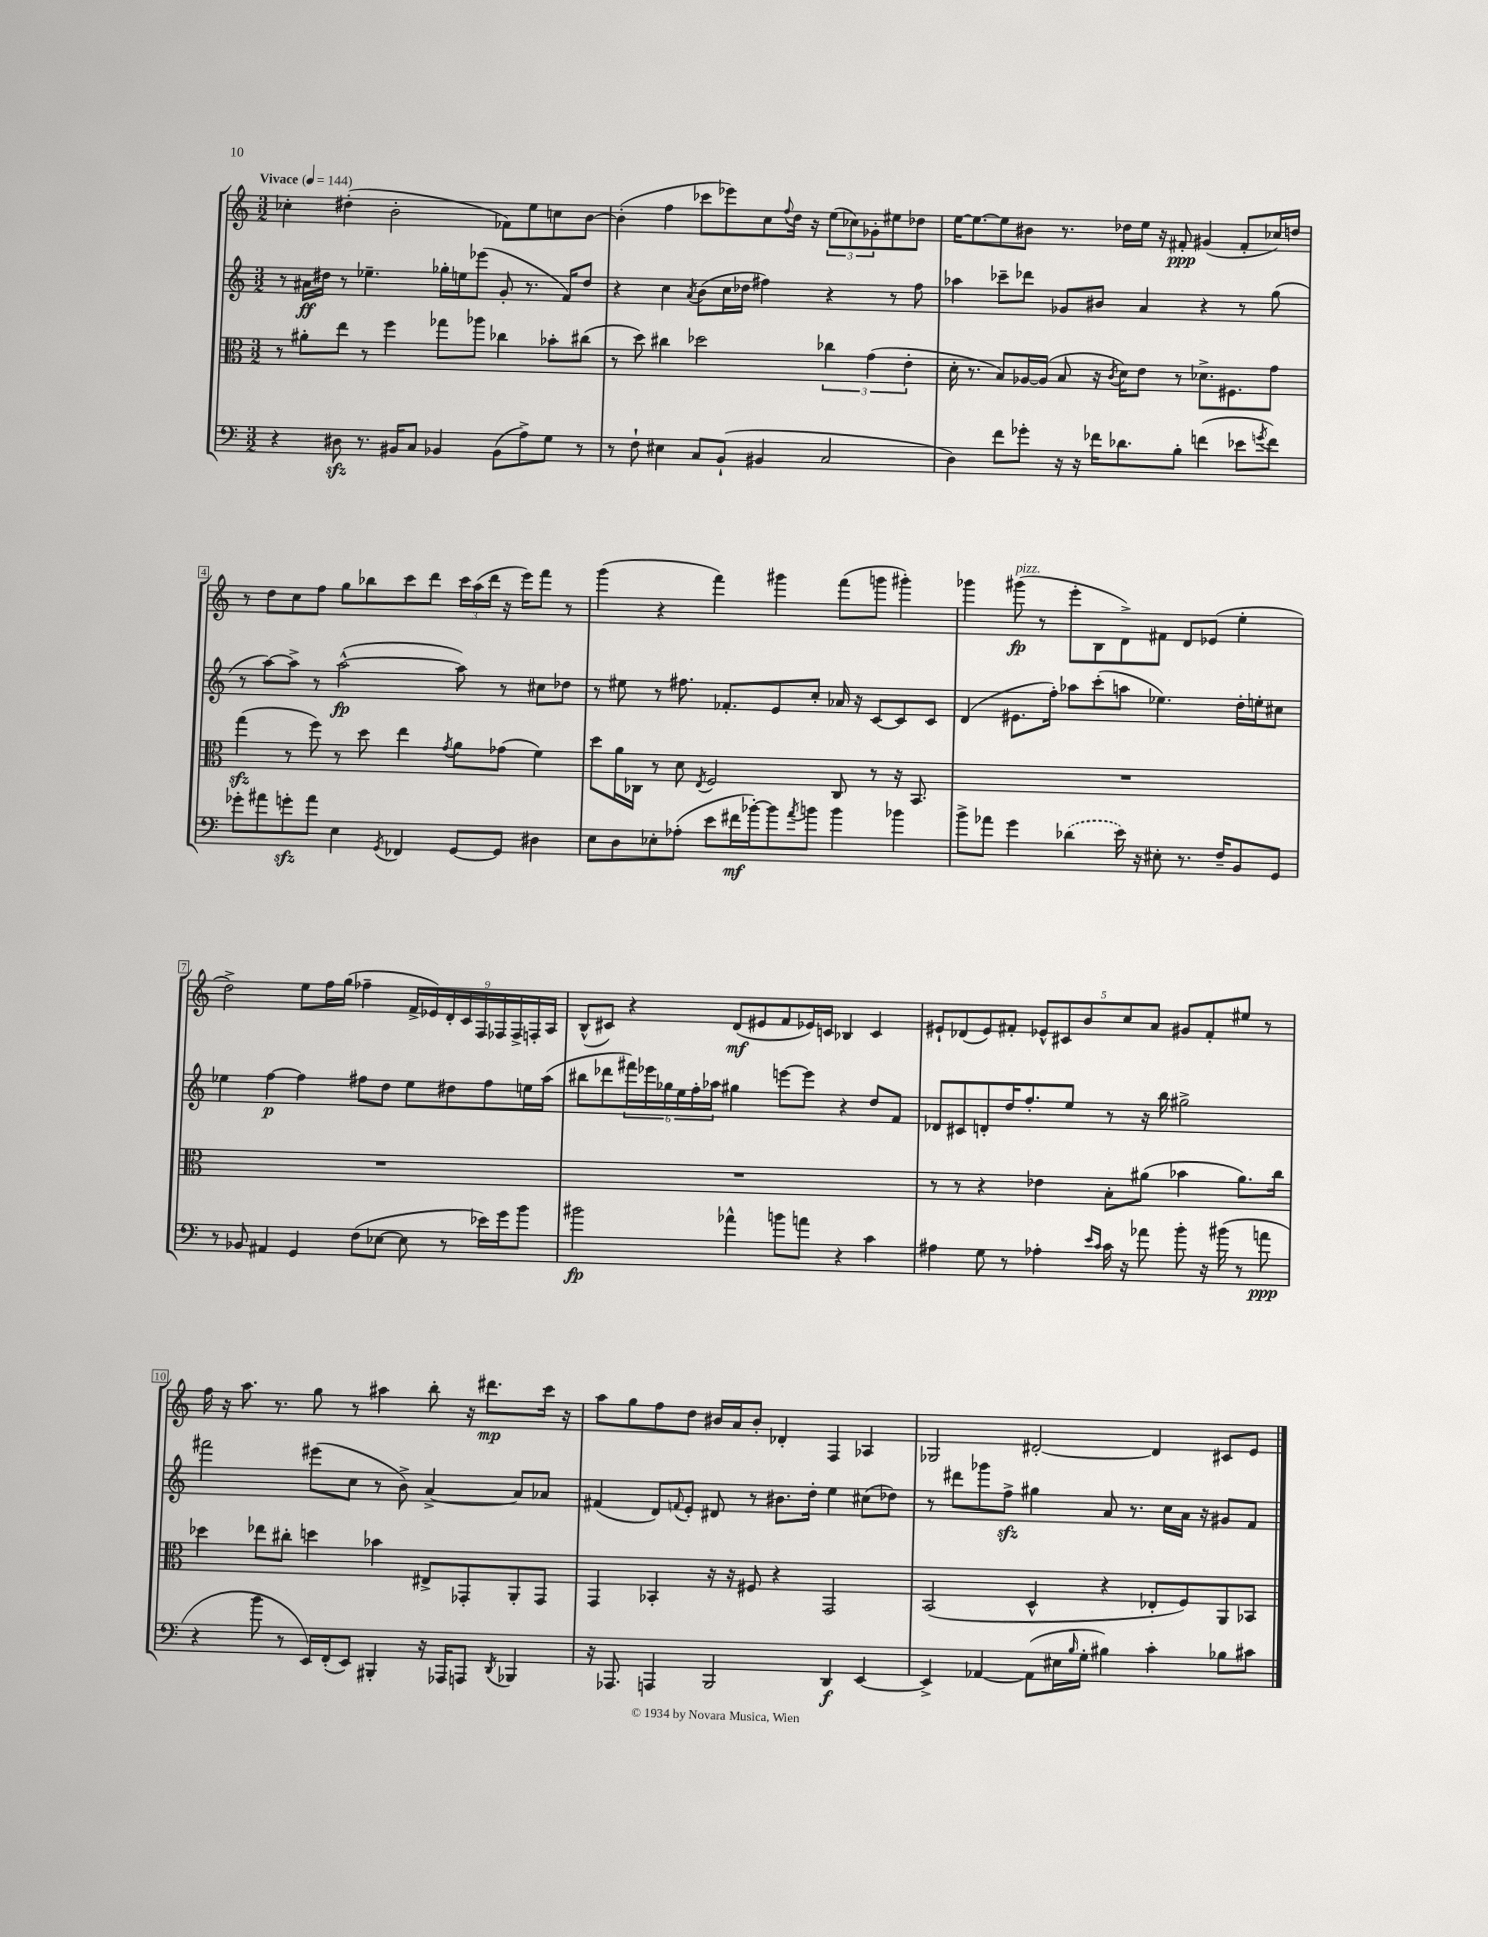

**kern	**kern	**kern	**kern
*staff4	*staff3	*staff2	*staff1
*clefF4	*clefC3	*clefG2	*clefG2
*k[]	*k[]	*k[]	*k[]
*M3/2	*M3/2	*M3/2	*M3/2
*MM144	*MM144	*MM144	*MM144
4r	8r	8r	4cc-'\
.	8a#'\L	16a#\LL	.
.	.	16dd#\JJ	.
8D#\	8ee\J	8r	(4dd#'\
8.r	8r	4.ee-~\	.
.	4ff\	.	2b'\
16BB#/LK	.	.	.
8C/J	.	.	.
4BB-/	8gg-\L	16gg-'\LL	.
.	.	16ee\J	.
.	8aa-\J	(8eee-\J	.
(8BB-\L	4cc-\	8g'/	8f-\L)
8A^\)	.	8.r	8ee\
8G\J	8b-'\L	.	8cc\
.	.	16f/LK)	.
8r	(8cc#\J	8dd#/J	[8b\J
=	=	=	=
8r	8r	4r	(4b'\]
8F`\	8dd\)	.	.
4E#\	4cc#\	4cc\	4ff\
.	.	8qa/	.
8C/L	2dd-\	(8b\L	8ccc-\L
(8BB`/J	.	16cc\L	8eee-\)
.	.	16dd-\JJ	.
4BB#/	.	4ff#\)	8cc\
.	.	.	8qqff/
.	.	.	16dd\Jk
.	.	.	16r
2C/	6cc-\	4r	(12ee\L
.	.	.	12cc-\)
.	(6g\	.	12g-'\
.	.	8r	8ee#\
.	6e'\	.	.
.	.	8ff#\	8dd-\J
=	=	=	=
4D\)	16d'\	4aa-\	[16ee\LK
.	8.r	.	8.ee\_
8f\L	8B/L)	8ccc-~\L	8ee\]
8g-'\J	[16A-/L	8ddd-\J	8b#\J
.	(16A-/]JJ	.	.
16r	8B/	8g-/L	8.r
16r	.	.	.
16f-\LK	16r	8b#/J	.
.	8qc/	.	.
8.d-\	16d\LK)	.	16dd-\LL
.	8e\J	4a/	16ee\JJ
.	.	.	16r
8B'\J	8r	.	8f#'/
(4f\	8.d-^\L	4r	(4g#/
.	8.F#\	.	.
8e-\L	.	8r	8f#'/L
8qg/	.	.	.
8f\J)	8g\J	(8gg\	16cc-/L)
.	.	.	16dd/JJ
=	=	=	=
8g-'\L	(4gg\	8r	8r
8a#\	.	[8aa\L)	8dd\L
8g'\	8r	8aa^\]J	8cc\
8a#\J	8ff\)	8r	8ff\J
4E\	8r	([2aa^^\	8gg\L
.	8dd\	.	8bb-\
8qGG/	.	.	.
4FF-/	4ee\	.	8ccc\
.	.	.	8ddd\J
.	8qg/	.	.
[8GG/L	8a\L	8aa\])	24ccc\LL
.	.	.	(24aa\
.	.	.	24ddd\JJ
8GG/]J	(8g-\J	8r	16r
.	.	.	16eee\LK)
4D#\	4f\)	8cc#\L	8fff\J
.	.	8dd-\J	8r
=	=	=	=
8E\L	8dd\L	8r	(4ggg\
8D\	16a\L	8ee#\	.
.	16C-\JJ	.	.
8E-'\	8r	8r	4r
(8A-'\J	8d\	8.ff#\	.
.	8qE/	.	.
8e\L	2F/	.	4fff\)
.	.	8.f-'/L	.
16f#\L	.	.	.
[16b-'\J)	.	.	.
8b-\]	.	8e/	4ggg#\
8qa/	.	.	.
8b\J	.	8cc'/J	.
4b\	8C-/	16a-/	(8fff\L
.	.	16r	.
.	8r	[8c/L	8ggg\J
4b-\	16r	8c/]	4ggg#'\)
.	8.BB/	.	.
.	.	8c/J	.
=	=	=	=
8b^\L	1.r	(4d/	4ggg-\
8a-\J	.	.	.
4g\	.	8.e#\L	(8ggg#\
.	.	.	8r
.	.	16ff'\Jk)	.
(4d-\	.	8aa-\L	8eee'\L
.	.	(8ccc'\	8B\
16e\)	.	8aa\J	8d^\)
16r	.	.	.
8E#'\	.	4.ee-\)	8f#\J
8.r	.	.	8d/L
.	.	.	(8e-/J
16F~/LK	.	.	.
8BB/	.	16dd'\LL	4ee'\
.	.	16ee'\J	.
8GG/J	.	8cc#\J	.
=	=	=	=
8r	1.r	4ee-\	2dd^\)
8BB-/	.	.	.
4AA#/	.	[4ff\	.
4GG/	.	4ff\]	8ee\L
.	.	.	16ff\L
.	.	.	(16gg\JJ
(8F\L	.	8ff#\L	4ff-~\
[8E-\J	.	8dd\J	.
8E-\]	.	8ee-\L	18f^/LL
.	.	.	18e-/)
.	.	.	18d'/
8r	.	8dd#\	.
.	.	.	18c/
.	.	.	18F/
16e-\LL)	.	8ff#\	.
.	.	.	18F-/
16g\J	.	.	.
.	.	.	18F-^/
8b\J	.	16ee\L	.
.	.	.	18F'/
.	.	(16aa\JJ	.
.	.	.	18A/JJ
=	=	=	=
2b#\	1.r	8bb#\L	(8B^^/L
.	.	8ddd-\	8c#/J)
.	.	24fff#\L)	4r
.	.	24eee-\	.
.	.	24gg-\	.
.	.	24ee\	.
.	.	24ff'\	.
.	.	24aa-\JJ	.
4a-^^\	.	4gg#\	(8d/L
.	.	.	8e#/
8b\L	.	[8eee\L	8f/
8a\J	.	8eee\]J	16e-/L)
.	.	.	16c/JJ
4r	.	4r	4B-/
4c\	.	8dd/L	4c/
.	.	8f/J	.
=	=	=	=
4A#\	8r	8d-/L	8e#`/L
.	8r	8c#/	(8d-/
8G\	4r	8d'/	8e#/)
8r	.	16dd/K	8f#'/J
.	.	8.ff'/	.
4A-'\	4e-\	.	10e-^^/L
.	.	.	10c#/
.	.	8ee/J	.
.	.	.	10b/
16qqe/LL	.	.	.
16qqc/JJ	.	.	.
16c\	8B'\L	8r	.
.	.	.	10cc/
16r	.	.	.
8a-\	(8a#\J	16r	.
.	.	.	10a/J
.	.	16bb\	.
8b'\	4b-\	2gg#^\	8g#/L
16r	.	.	8f#'/
(16b#\	.	.	.
8r	8.a#\L)	.	8ee#/J
8a\	.	.	8r
.	16cc\Jk	.	.
=	=	=	=
4r	4dd-\	2fff#\	16ff\
.	.	.	16r
.	.	.	8.aa\
8b\	8ee-\L	.	.
.	.	.	8.r
8r	8cc#'\J	.	.
16EE/LL)	4dd\	(8eee#\L	8gg\
(16FF'/J	.	.	.
8EE/J)	.	8cc\J	8r
4BBB#'/	4b-\	8r	4aa#\
.	.	8b^\)	.
16r	8E#^/L	[4a^/	8bb'\
16AAA-/LK	.	.	.
8AAA/J	8GG-'/	.	16r
.	.	.	8.ddd#\L
8qDD/	.	.	.
4BBB-/	8AA'/	8a/]L	.
.	8GG-/J	8a-/J	16ccc\Jk
.	.	.	16r
=	=	=	=
16r	4GG/	(4f#/	8aa\L
8.AAA-/	.	.	.
.	.	.	8gg\
4AAA/	4BB-'/	8d/L)	8ff\
.	.	8qqf/	.
.	.	8e'/J	8dd\J
2BBB/	16r	8d#/	16b#/LL
.	16r	.	16a/J
.	8F#/	8r	8b#'/J
.	4r	8.b#\L	4d-'/
.	.	16dd'\Jk	.
4DD/	2GG/	4ee\	4F/
[4EE/	.	(8cc#\L	4A-/
.	.	8dd-\J)	.
=	=	=	=
4EE^/]	(2BB/	8r	2G-/
.	.	8ddd#\L	.
[4AA-/	.	8ggg-\	.
.	.	8ff^\J	.
(8AA-\]L	4D^^/	4gg#\	[2d#'/
16E#\L	.	.	.
16qqB/	.	.	.
16G'\JJ	.	.	.
4B#\)	4r	8a/	.
.	.	8.r	.
4c'\	8E-'/L	.	4d#/]
.	.	16cc\LL	.
.	8F/)	16a\JJ	.
.	.	16r	.
8B-\L	8AA/	8g#/L	8c#/L
8c#\J	8BB-/J	8f/J	8e/J
==	==	==	==
*-	*-	*-	*-
